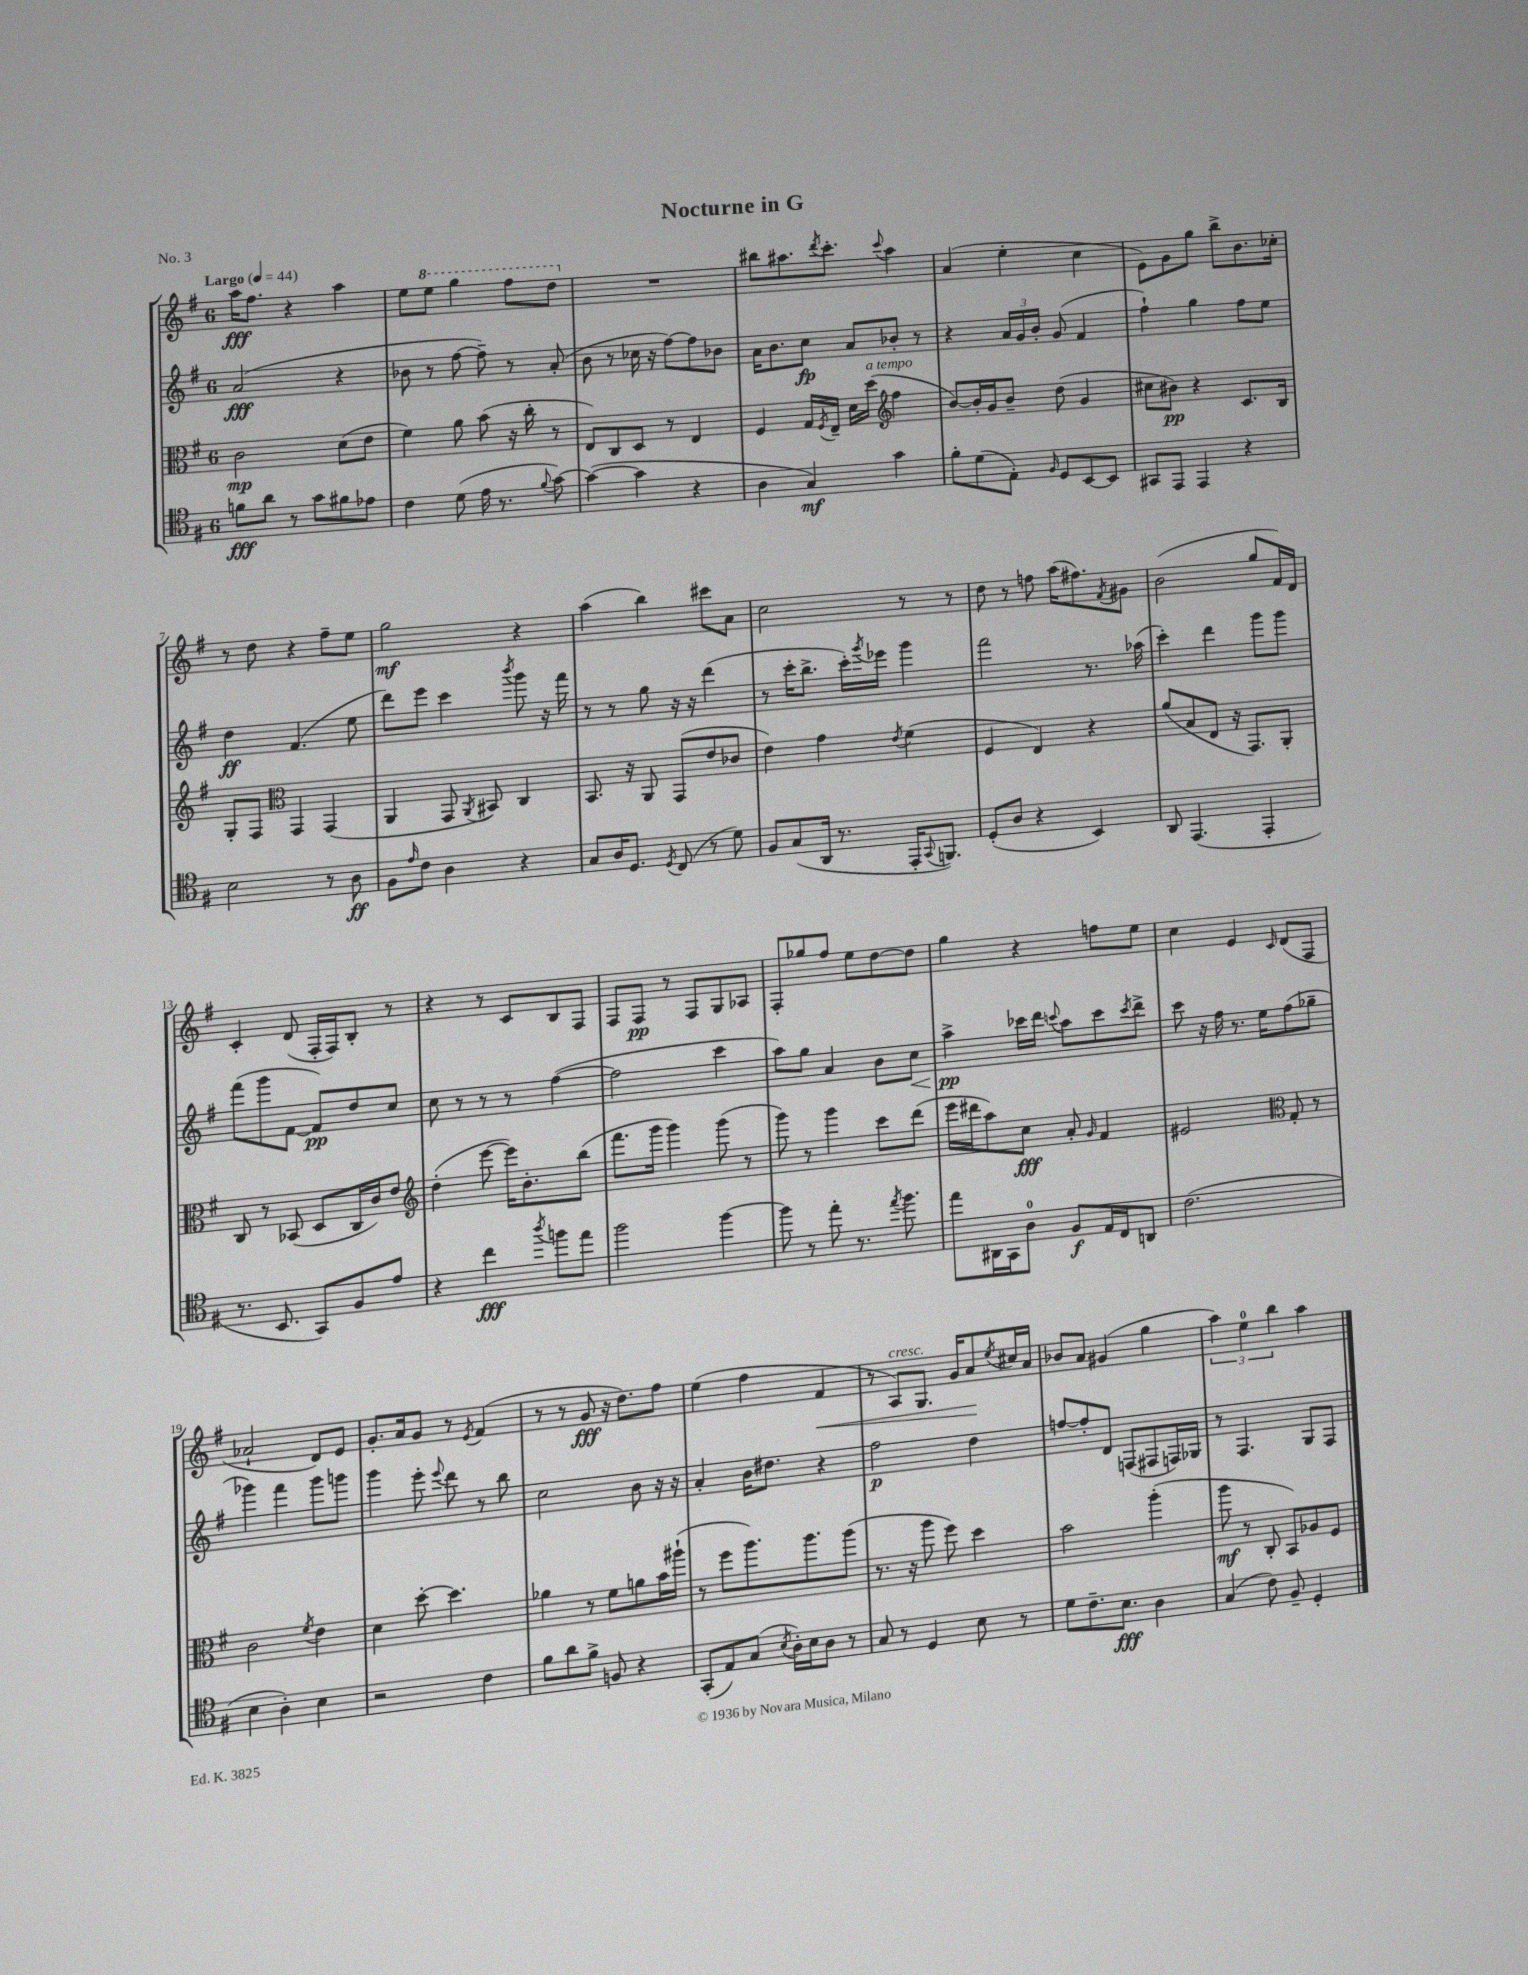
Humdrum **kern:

**kern	**dynam	**kern	**dynam	**kern	**dynam	**kern	**dynam
*part4	*part4	*part3	*part3	*part2	*part2	*part1	*part1
*staff4	*staff4	*staff3	*staff3	*staff2	*staff2	*staff1	*staff1
*clefC4	*	*clefC3	*	*clefG2	*	*clefG2	*
*k[f#]	*	*k[f#]	*	*k[f#]	*	*k[f#]	*
*M6/8	*	*M6/8	*	*M6/8	*	*M6/8	*
*MM44	*	*MM44	*	*MM44	*	*MM44	*
=1	=1	=1	=1	=1	=1	=1	=1
!	!	!	!	!	!	!LO:TX:a:B:t=Largo	!
8fn\L	fff	2c\	mp	(2a/	fff	16aa\KL	fff
.	.	.	.	.	.	8.ff#\J	.
8a\J	.	.	.	.	.	.	.
8r	.	.	.	.	.	4r	.
8g\L	.	.	.	.	.	.	.
8f#X\	.	(8d\L	.	4r	.	4aa\	.
8e-X\J	.	8e\J	.	.	.	.	.
=2	=2	=2	=2	=2	=2	=2	=2
4c\	.	4f#\)	.	8b-X\	.	8ee\L	.
*	*	*	*	*	*	*8va	*
.	.	.	.	8r	.	8eee\J	.
(8d\	.	8a\	.	[8ff#\	.	4ggg\	.
16e\	.	(8b\	.	8ff#~\])	.	.	.
8.r	.	.	.	.	.	.	.
.	.	16r	.	8r	.	8fff#\L	.
.	.	16cc'\	.	.	.	.	.
8qqf#/	.	.	.	.	.	.	.
[8g\)	.	8r	.	(8a'/	.	8ddd\J	.
=3	=3	=3	=3	=3	=3	=3	=3
*	*	*	*	*	*	*X8va	*
(4g\_	.	8E/L)	.	8b\	.	2.r	.
.	.	8C/	.	8r	.	.	.
4g\]	.	8D/J	.	16cc-X\	.	.	.
.	.	.	.	16r	.	.	.
.	.	8r	.	[8ff#\L)	.	.	.
4r	.	4E/	.	8ff#\]	.	.	.
.	.	.	.	8b-X\J	.	.	.
=4	=4	=4	=4	=4	=4	=4	=4
4A\	.	4F#/	.	16a\KL	.	8bb#X\L	.
.	.	.	.	8.b\	.	.	.
.	.	.	.	.	.	8.aa#X\	.
4G/)	mf	16G/LL	.	8cc\J	fp	.	.
.	.	8qF#/	.	.	.	8qddd/	.
.	.	16E~/JJ	.	.	.	8.ccc'\J	.
.	.	16d\LL	.	8a/L	.	.	.
!	!	!LO:TX:a:i:t=a tempo	!	!	!	!	!
.	.	(16dd\JJ	.	.	.	.	.
*	*	*clefG2	*	*	*	*	*
.	.	.	.	.	.	8qqccc/	.
4g\	.	4ff#\	.	8b-X'/J	.	4aa#\	.
.	.	.	.	8r	.	.	.
=5	=5	=5	=5	=5	=5	=5	=5
8f#'\L	.	[8b/L)	.	4r	.	(4a/	.
(8d\	.	16b'/L]	.	.	.	.	.
.	.	16g/J	.	.	.	.	.
8E'\J)	.	8b~/J	.	24a/LL	.	4ee'\	.
.	.	.	.	24g/	.	.	.
.	.	.	.	24b'/JJ	.	.	.
16qqF#/	.	.	.	.	.	.	.
8D/L	.	(8dd\	.	(8g/	.	.	.
[8BB/	.	4g/	.	4f#/	.	4cc\	.
8BB/J]	.	.	.	.	.	.	.
=6	=6	=6	=6	=6	=6	=6	=6
8GG#X/L	.	8cc#X\L	.	4ff#`\)	.	8e\L)	.
8EE/J	.	8b#X\J)	pp	.	.	8g\	.
4EE/	.	4r	.	4gg\	.	8gg\J	.
.	.	.	.	.	.	8bb^\L	.
4r	.	8.c/L	.	8ff#\L	.	8.b\	.
.	.	.	.	8ee\J	.	.	.
.	.	16B/Jk	.	.	.	16cc-X'\Jk	.
!!LO:LB:g=z
=7	=7	=7	=7	=7	=7	=7	=7
2B\	.	8G'/L	.	4dd\	ff	8r	.
.	.	8F#/J	.	.	.	8dd\	.
*	*	*clefC3	*	*	*	*	*
.	.	4GG/	.	(4.f#/	.	4r	.
8r	.	(4GG/	.	.	.	8ff#~\L	.
8A\	ff	.	.	8ee\	.	8ee\J	.
=8	=8	=8	=8	=8	=8	=8	=8
8F#\L	.	4AA/	.	8ddd\L)	.	2gg\	mf
16qqe/	.	.	.	.	.	.	.
8c\J	.	.	.	8eee\J	.	.	.
4A\	.	8GG/	.	4ccc\	.	.	.
.	.	8qAA/	.	.	.	.	.
.	.	8BB#X/)	.	.	.	.	.
.	.	.	.	8qbbb/	.	.	.
4r	.	4C/	.	8ggg\	.	4r	.
.	.	.	.	16r	.	.	.
.	.	.	.	16fff#\	.	.	.
=9	=9	=9	=9	=9	=9	=9	=9
8G/L	.	8.BB/	.	8r	.	(4aa\	.
16A/K	.	.	.	8r	.	.	.
8.D/J	.	16r	.	.	.	.	.
.	.	8AA/	.	8gg\	.	4bb\)	.
8qD/	.	.	.	.	.	.	.
(8C/	.	(8GG/L	.	16r	.	.	.
.	.	.	.	16r	.	.	.
8r	.	8e/	.	(4ddd\	.	8ccc#X\L	.
8d\)	.	8c-X/J	.	.	.	8a\J	.
=10	=10	=10	=10	=10	=10	=10	=10
8F#/L	.	4e\)	.	8r	.	2cc\	.
(8G/	.	.	.	16ccc'\KL	.	.	.
.	.	.	.	8.bb^\J	.	.	.
16AA/Jk	.	4g\	.	.	.	.	.
8.r	.	.	.	.	.	.	.
.	.	.	.	16ccc'\LL)	.	.	.
.	.	.	.	8qggg/	.	.	.
.	.	.	.	16eee-X\JJ	.	.	.
.	.	8qe/	.	.	.	.	.
16EE'/KL	.	(4f#\	.	4ggg\	.	8r	.
8qqGG/	.	.	.	.	.	.	.
8.FFn/J)	.	.	.	.	.	.	.
.	.	.	.	.	.	8r	.
=11	=11	=11	=11	=11	=11	=11	=11
(8D'/L	.	4F#/	.	2fff#\	.	8dd\	.
8A/J	.	.	.	.	.	8r	.
4r	.	4E/)	.	.	.	8ffn\	.
.	.	.	.	.	.	(16aa\KL	.
.	.	.	.	.	.	8.ff#X\)	.
4BB/)	.	4r	.	8.r	.	.	.
.	.	.	.	.	.	8qf#/	.
.	.	.	.	.	.	8g#X\J	.
.	.	.	.	(16aa-X\	.	.	.
=12	=12	=12	=12	=12	=12	=12	=12
8AA/	.	(8a/L	.	4ccc'\)	.	(2b\	.
(4.EE/	.	8B/	.	.	.	.	.
.	.	8E/J	.	4ddd\	.	.	.
.	.	16r	.	.	.	.	.
.	.	8.GG/L)	.	.	.	.	.
4EE'/	.	.	.	8ggg\L	.	8gg/L	.
.	.	8AA'/J	.	8ggg\J	.	16f#/L)	.
.	.	.	.	.	.	16d/JJ	.
!!LO:LB:g=z
=13	=13	=13	=13	=13	=13	=13	=13
8.r	.	8C/	.	(8fff#\L	.	4c'/	.
.	.	8r	.	8ggg\	.	.	.
8.BB/	.	.	.	.	.	.	.
.	.	(8BB-X/	.	[8f#\J	.	(8d/	.
8GG/L)	.	8D/L	.	8f#/L])	pp	16F#'/LL	.
.	.	.	.	.	.	16F#/J)	.
8F#/	.	16C/L	.	8dd/	.	8B'/J	.
.	.	16c/J)	.	.	.	.	.
8e/J	.	8e/J	.	8cc/J	.	8r	.
=14	=14	=14	=14	=14	=14	=14	=14
*	*	*clefG2	*	*	*	*	*
4r	.	(4dd'\	.	8cc\	.	4r	.
.	.	.	.	8r	.	.	.
4cc\	fff	[8eee\	.	8r	.	8r	.
.	.	16eee\KL])	.	8r	.	8c/L	.
.	.	8.b'\	.	.	.	.	.
8qaa/	.	.	.	.	.	.	.
8ffn\L	.	.	.	([4ff#\	.	8B/	.
8ee\J	.	(8bb\J	.	.	.	8F#/J	.
=15	=15	=15	=15	=15	=15	=15	=15
2ff#\	.	8.fff#\L	.	2ff#\]	.	8F#/L	.
.	.	.	.	.	.	8F#/J	pp
.	.	16ggg\Jk	.	.	.	.	.
.	.	4ggg\)	.	.	.	8r	.
.	.	.	.	.	.	8F#/L	.
[4ff#\	.	(8ggg\	.	4ccc\	.	8G/	.
.	.	8r	.	.	.	8A-X/J	.
=16	=16	=16	=16	=16	=16	=16	=16
8ff#\]	.	8ggg\)	.	8aa\L)	.	8F#'/L	.
8r	.	8r	.	8gg\J	.	8gg-X/	.
8ee'\	.	4ggg\	.	4a/	.	8ff#/J	.
8.r	.	.	.	.	.	8ee\L	.
.	.	8ccc\L	.	8b\L	.	[8dd\	.
8qee/	.	.	.	.	.	.	.
8.ff#\	.	.	.	.	.	.	.
!	!	!	!	!	!LO:HP:b	!	!
.	.	(8ddd\J	.	8cc\J	<	8dd\J]	.
=17	=17	=17	=17	=17	=17	=17	=17
8ee\L	.	16eee\LL	.	4aa^\	pp	4gg\	.
.	.	16ddd#X\J	.	.	.	.	.
16AA#X\L	.	8aa\)	.	.	.	.	.
16GG\J	.	.	.	.	.	.	.
8A\J	.	8cc\J	fff	16ccc-X\LL	[	4r	.
.	.	.	.	16ddd\JJ	.	.	.
.	.	.	.	8qqcccn/	.	.	.
8F#/L	f	8a'/	.	8aa\L	.	.	.
.	.	16qqg/	.	.	.	.	.
16E/L	.	4f#/	.	8ccc\	.	8ffn\L	.
16C/J	.	.	.	.	.	.	.
.	.	.	.	8qccc/	.	.	.
8AAn/J	.	.	.	8ddd^\J	.	8ee\J	.
=18	=18	=18	=18	=18	=18	=18	=18
(2.c\	.	2e#X/	.	8ccc\	.	4cc\	.
.	.	.	.	16r	.	.	.
.	.	.	.	16ff#\	.	.	.
.	.	.	.	8.r	.	4e/	.
.	.	.	.	16ee\KL	.	.	.
*	*	*clefC3	*	*	*	*	*
.	.	.	.	.	.	16qqc/	.
.	.	8G'/	.	(8ff#\	.	(8d/L	.
.	.	8r	.	8gg-X~\J	.	8F#/J	.
!!LO:LB:g=z
=19	=19	=19	=19	=19	=19	=19	=19
4B\	.	2c\	.	4ggg-X\)	.	2a-X`/	.
4A'\)	.	.	.	4fff#\	.	.	.
.	.	8qf#/	.	.	.	.	.
4B\	.	4e\	.	8ggg-\L	.	8d/L)	.
.	.	.	.	8gggn\J	.	8e/J	.
=20	=20	=20	=20	=20	=20	=20	=20
2r	.	4d\	.	4ggg\	.	8.g'/L	.
.	.	.	.	.	.	16a/k	.
.	.	[8dd'\	.	8eee'\	.	8g/J	.
.	.	.	.	8qqeee/	.	.	.
.	.	4.dd\]	.	8ddd\	.	8r	.
.	.	.	.	.	.	8qe/	.
4c\	.	.	.	8r	.	(4f#/	.
.	.	.	.	8bb\	.	.	.
=21	=21	=21	=21	=21	=21	=21	=21
8f#\L	.	4a-X\	.	2cc\	.	8r	.
8a\	.	.	.	.	.	8r	.
8f#^\J	.	8r	.	.	.	8g/	fff
8Fn/	.	8f#\L	.	.	.	16r	.
.	.	.	.	.	.	8.dd\L)	.
4r	.	8an\	.	8b\	.	.	.
.	.	16b\L	.	16r	.	8ff#\J	.
.	.	(16aa#X`\JJ	.	16r	.	.	.
=22	=22	=22	=22	=22	=22	=22	=22
(8GG'/L	.	8r	.	4a'/	.	(4ee\	.
8E/)	.	8ff#\L	.	.	.	.	.
(8G/J	.	8.aa\)	.	16b\KL	.	4ff#\	.
.	.	.	.	8.dd#X\J	.	.	.
8qB/	.	.	.	.	.	.	.
16A'\LL)	.	.	.	.	.	.	.
16B\J	.	8.aa\	.	.	.	.	.
!	!	!	!	!	!	!	!LO:HP:b
8A\J	.	.	.	4r	.	4f#/	<
8r	.	(8aa\J	.	.	.	.	.
=23	=23	=23	=23	=23	=23	=23	=23
8G/	.	8.r	.	2ff#\	p	8r	.
!	!	!	!	!	!	!LO:TX:a:i:t=cresc.	!
8r	.	.	.	.	.	8A/L)	.
.	.	16r	.	.	.	.	.
4D/	.	8aa\	.	.	.	8.G/J	.
.	.	8ff#\)	.	.	.	.	.
.	.	.	.	.	.	16g/KL	.
8B\	.	4dd\	.	4dd\	.	8a/	.
.	.	.	.	.	.	8qee/	.
8r	.	.	.	.	.	16cc#X/L	[
.	.	.	.	.	.	16a/JJ	.
=24	=24	=24	=24	=24	=24	=24	=24
8d\L	.	2b\	.	[8ffn/L	.	8b-X/L	.
8.c~\	.	.	.	8ff'/]	.	8a/J	.
.	.	.	.	8d/J	.	(4g#X/	.
8.B\J	fff	.	.	.	.	.	.
.	.	.	.	(8Fn/L	.	.	.
4A\	.	(4aa'\	.	8F#X/	.	4gg\	.
.	.	.	.	16Fn/L)	.	.	.
.	.	.	.	16G-X/JJ	.	.	.
=25	=25	=25	=25	=25	=25	=25	=25
(4G/	.	8aa\	mf	8r	.	6aa\)	.
.	.	8r	.	4.F#/	.	.	.
.	.	.	.	.	.	6ee\	.
8c\)	.	8C'/	.	.	.	.	.
.	.	.	.	.	.	6bb\	.
8F#~/	.	8BB/L)	.	.	.	.	.
4D'/	.	8A-X/	.	8G/L	.	4aa\	.
.	.	8F#/J	.	8F#/J	.	.	.
==	==	==	==	==	==	==	==
*-	*-	*-	*-	*-	*-	*-	*-
